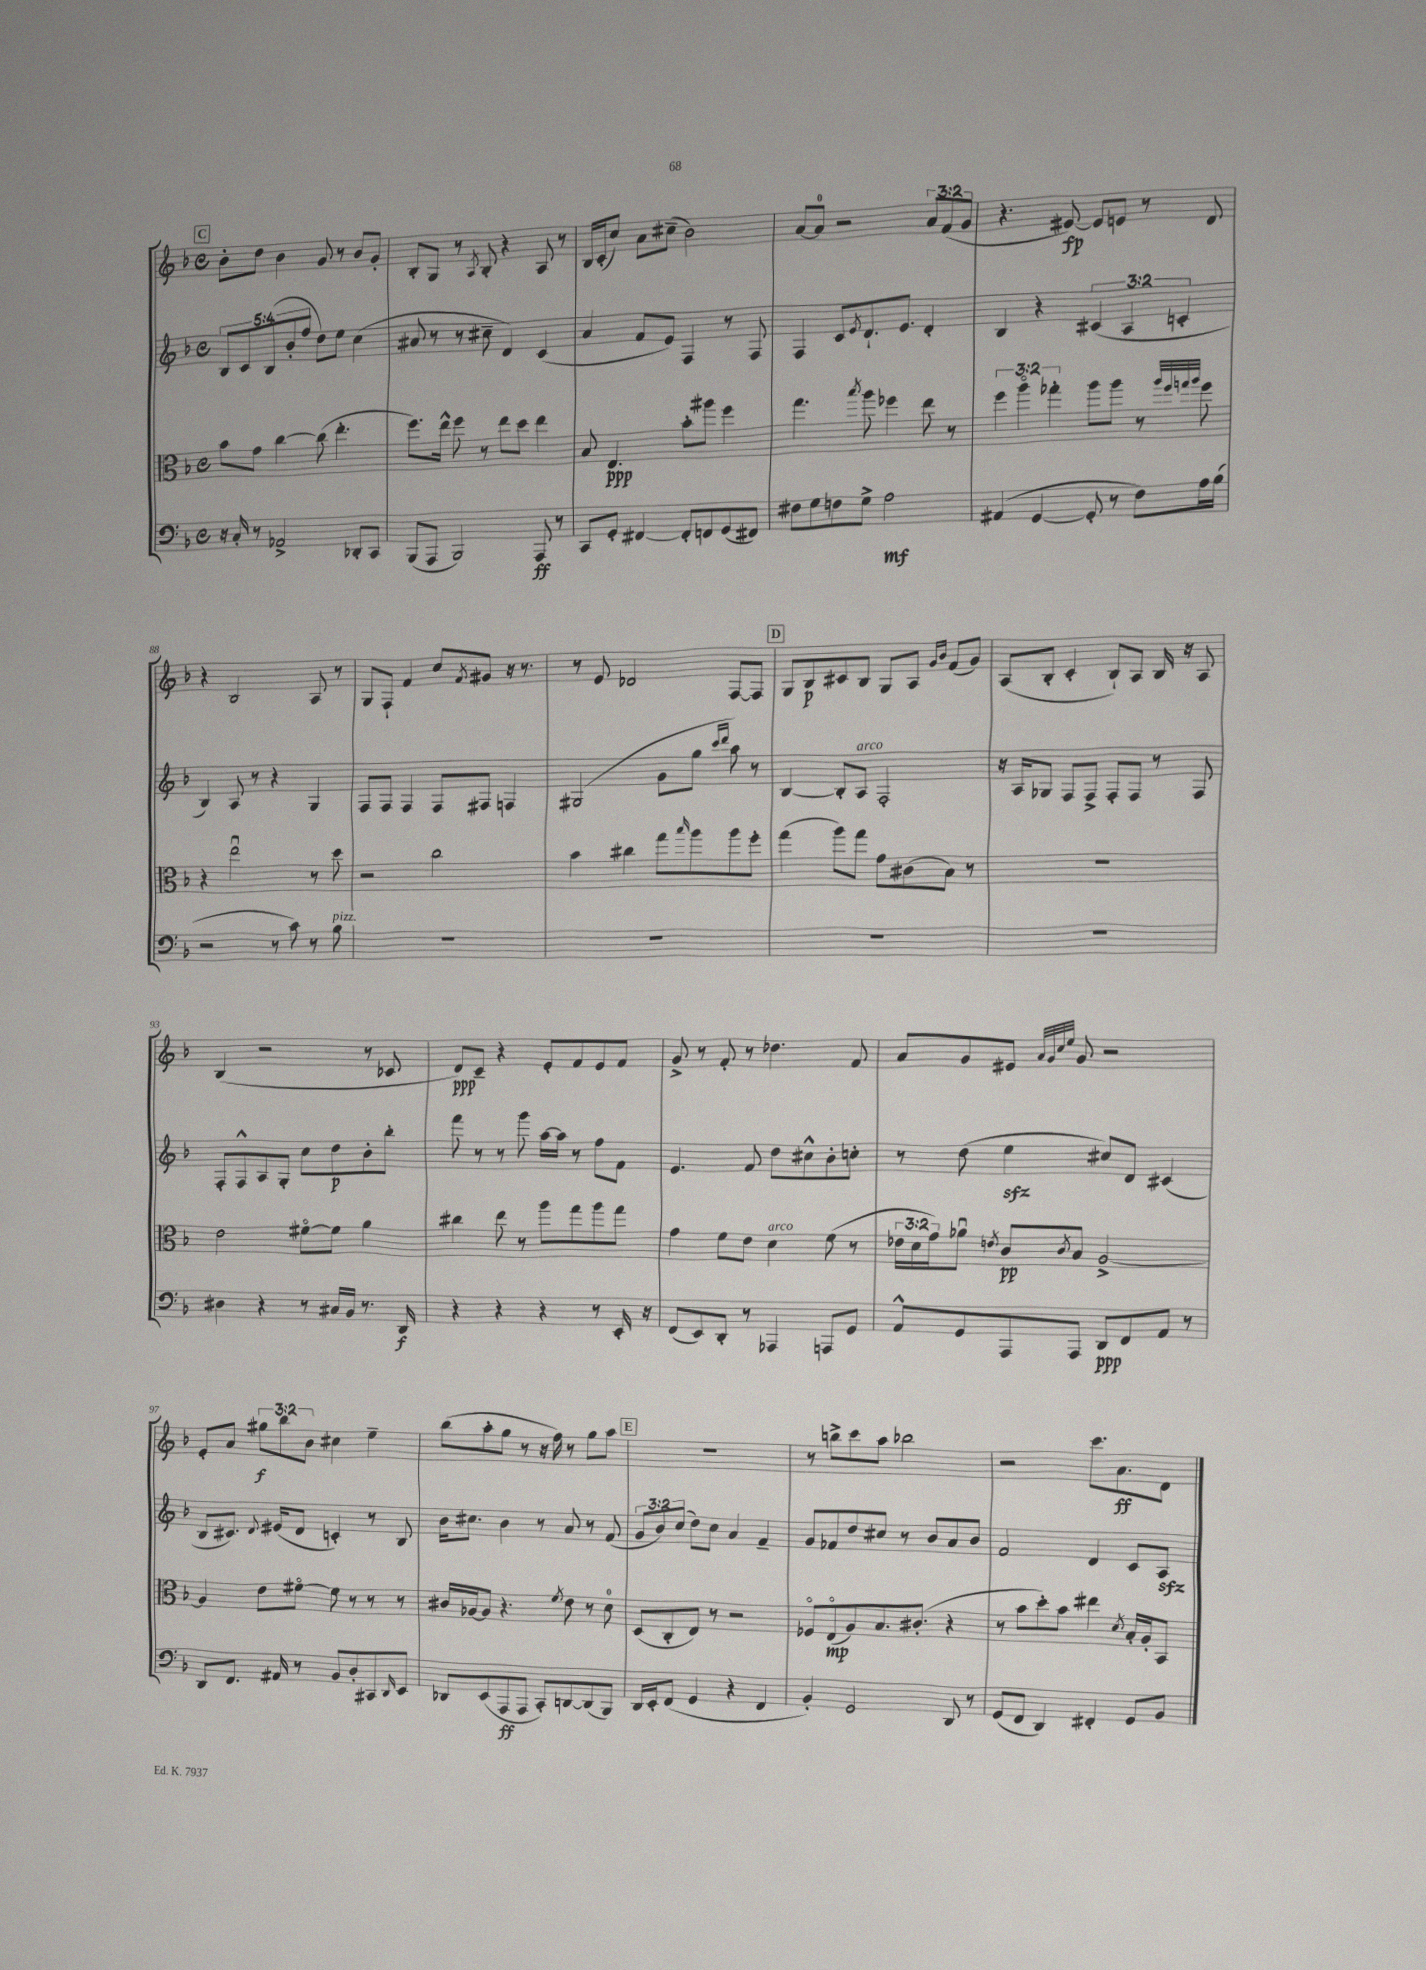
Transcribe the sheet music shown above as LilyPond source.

<<
\new StaffGroup <<
\new Staff = "s0" {
    \clef treble \key f \major \defaultTimeSignature \time 4/4 \override Staff.TupletNumber.text = #tuplet-number::calc-fraction-text
    \mark \markup { \box "C" } bes'8-. d''8 bes'4 g'8 r8 bes'8 g'8-. |
    bes8-. g8 r8 \acciaccatura { a8 } bes8-. r4 a8 r8 |
    bes16 c'16-.( c''8) a'8 cis''8--( bes'2) |
    a'8~ a'8-0 r2 \tuplet 3/2 { a'8 f'8( g'8 } |
    r4. eis'8~\fp) eis'8 e'8 r8 d'8 |
    r4 bes2 a8 r8 |
    g8 f8-! f'4 c''8 \acciaccatura { f'8 } gis'8 r16 r8. |
    r8 e'8 des'2 f8~ f8 |
    \mark \markup { \box "D" } g8 bes8\p cis'8 bes8 g8 a8 \grace { g'16 bes'16 } f'8( g'8) |
    a8( bes8-. c'4-. bes8-!) a8 bes16 r16 a8 |
    bes4( r2 r8 ces'8 |
    d'8\ppp) c'8-- r4 e'8-. f'8 e'8 f'8 |
    g'8-> r8 f'8-. r8 des''4. f'8 |
    a'8 g'8 eis'8 \grace { a'32 g'32 c''32 e''32 } g'8 r2 |
    e'8-. a'8 \tuplet 3/2 { gis''8\f bes''8 bes'8 } cis''4 e''4-- |
    bes''8( a''8-. g''8 r8 r16 f''16) r8 g''8 a''8 |
    \mark \markup { \box "E" } R1 |
    r8 b''8-> c'''8 a''8 bes''2 |
    r2 c'''8. a'8.\ff d'8 \bar "|." |
}
\new Staff = "s1" {
    \clef treble \key f \major \defaultTimeSignature \time 4/4 \override Staff.TupletNumber.text = #tuplet-number::calc-fraction-text
    \mark \markup { \box "C" } \tuplet 5/4 { bes8 c'8 bes8( bes'8-. f''8 } d''8) e''8 c''4( |
    ais'8 r8 r8 cis''8-- d'4) c'4( |
    a'4 f'8 e'8) f4 r8 f8 |
    f4 c'8 \acciaccatura { e'8 } d'8.-! e'8. d'4-. |
    bes4 r4 \tuplet 3/2 { cis'4( a4 c'4-. } |
    bes4) a8 r8 r4 g4 |
    f8 f8 f4 f8 fis8 f4 |
    gis2( g'8 g''8 \grace { c'''16 d'''16 } a''8) r8 |
    \mark \markup { \box "D" } bes4~ bes8-. a8^\markup { \italic "arco" } f2-. |
    r16 a16 ges8 f8 f8-> f8-. f8 r8 f8 |
    f8-. f8-^ a8 g8-. c''8 d''8\p bes'8-. bes''8-. |
    f'''8 r8 r8 g'''8 a''16~ a''16 r8 f''8 f'8 |
    e'4. f'8 d''8 cis''8-^ bes'8-. c''8-. |
    r8 d''8( e''4\sfz cis''8) d'8 cis'4( |
    bes8 cis'8.) \appoggiatura { d'8 } eis'16( d'8 c'4-.) r8 bes8 |
    bes'16 cis''8. bes'4 r8 a'8 r8 f'8( |
    \mark \markup { \box "E" } \tuplet 3/2 { g'8 bes'8) c''8( } d''8) c''8 a'4 f'4-- |
    g'8 fes'8 d''8 cis''8 r8 bes'8 a'8 bes'8 |
    f'2 d'4 c'8 a8\sfz \bar "|." |
}
\new Staff = "s2" {
    \clef alto \key f \major \defaultTimeSignature \time 4/4 \override Staff.TupletNumber.text = #tuplet-number::calc-fraction-text
    \mark \markup { \box "C" } bes'8 g'8 c''4~ c''8( e''4.-. |
    f''8.) e''16-^ f''8 r8 e''8 d''8 e''4 |
    bes8 e4.\ppp bes'8-. ais''8 f''4 |
    g''4. \acciaccatura { bes''8 } a''8 fes''4 e''8 r8 |
    \tuplet 3/2 { f''4 a''4\flageolet ges''4-. } a''8 a''8 r8 \grace { a''32 f''32 g''32 a''32 } f''8 |
    r4 e''2\downbow r8 d''8 |
    r2 c''2 |
    bes'4 cis''4 g''8 \grace { bes''16 } a''8 a''8 f''8-. |
    \mark \markup { \box "D" } g''4( a''8) g''8 g'8 cis'8( bes8) r8 |
    R1 |
    e'2 fis'8~\flageolet fis'8 a'4 |
    cis''4 e''8 r8 a''8 g''8 a''8 g''8 |
    g'4 f'8 e'8 d'4^\markup { \italic "arco" } f'8( r8 |
    \tuplet 3/2 { ees'16 d'16 g'16) } aes'8\downbow \acciaccatura { e'8 } c'8\pp \acciaccatura { c'8 } bes8 a2~-> |
    a4 e'8 fis'8~\flageolet fis'8 r8 r8 r8 |
    cis'16 aes16~ aes8 r4. \acciaccatura { f'8 } e'8 r8 d'8-0 |
    \mark \markup { \box "E" } d8( c8-. e8) r8 r2 |
    fes8\flageolet e8\flageolet\mp( a8) bes8. cis'8.-.( r4 |
    r8 bes'8 d''8-.) bes'8 eis''4 \acciaccatura { d'8 } bes16-. a16-. bes,8 \bar "|." |
}
\new Staff = "s3" {
    \clef bass \key f \major \defaultTimeSignature \time 4/4
    \mark \markup { \box "C" } r16 c16-. r8 aes,2-> des,8-. c,8 |
    bes,,8( a,,8 bes,,2) a,,8\ff r8 |
    c,8 g,8-. fis,4~ fis,8-. f,8 g,8( fis,8) |
    fis8 g8 f8 g8-> a2\mf |
    ais,4( g,4~ g,8-. r8 f8) a16 bes16( |
    r2 r8 c'8) r8 bes8^\markup { \italic "pizz." } |
    R1 |
    R1 |
    \mark \markup { \box "D" } R1 |
    R1 |
    dis4 r4 r8 cis16 bes,16 r8. d,16\f |
    r4 r4 r4 r8 e,16-. r16 |
    f,8( e,8) d,8-. r8 aes,,4 a,,8 g,8 |
    a,8-^ g,8 a,,8 a,,8 d,8\ppp f,8 a,8 r8 |
    d,8 f,8. ais,16 r8 bes,8 d8-. cis,8 \grace { d,16 } e,8 |
    des,8 e,8( a,,8\ff a,,8 c,8-.) d,8~ d,8( bes,,8) |
    \mark \markup { \box "E" } d,16 e,16-. f,8( g,4 r4 f,4 |
    bes,4-.) g,2 d,8 r8 |
    g,8( f,8 d,4) fis,4-. g,8 bes,8 \bar "|." |
}
>>
>>
\layout { \context { \Score currentBarNumber = #83 } }
